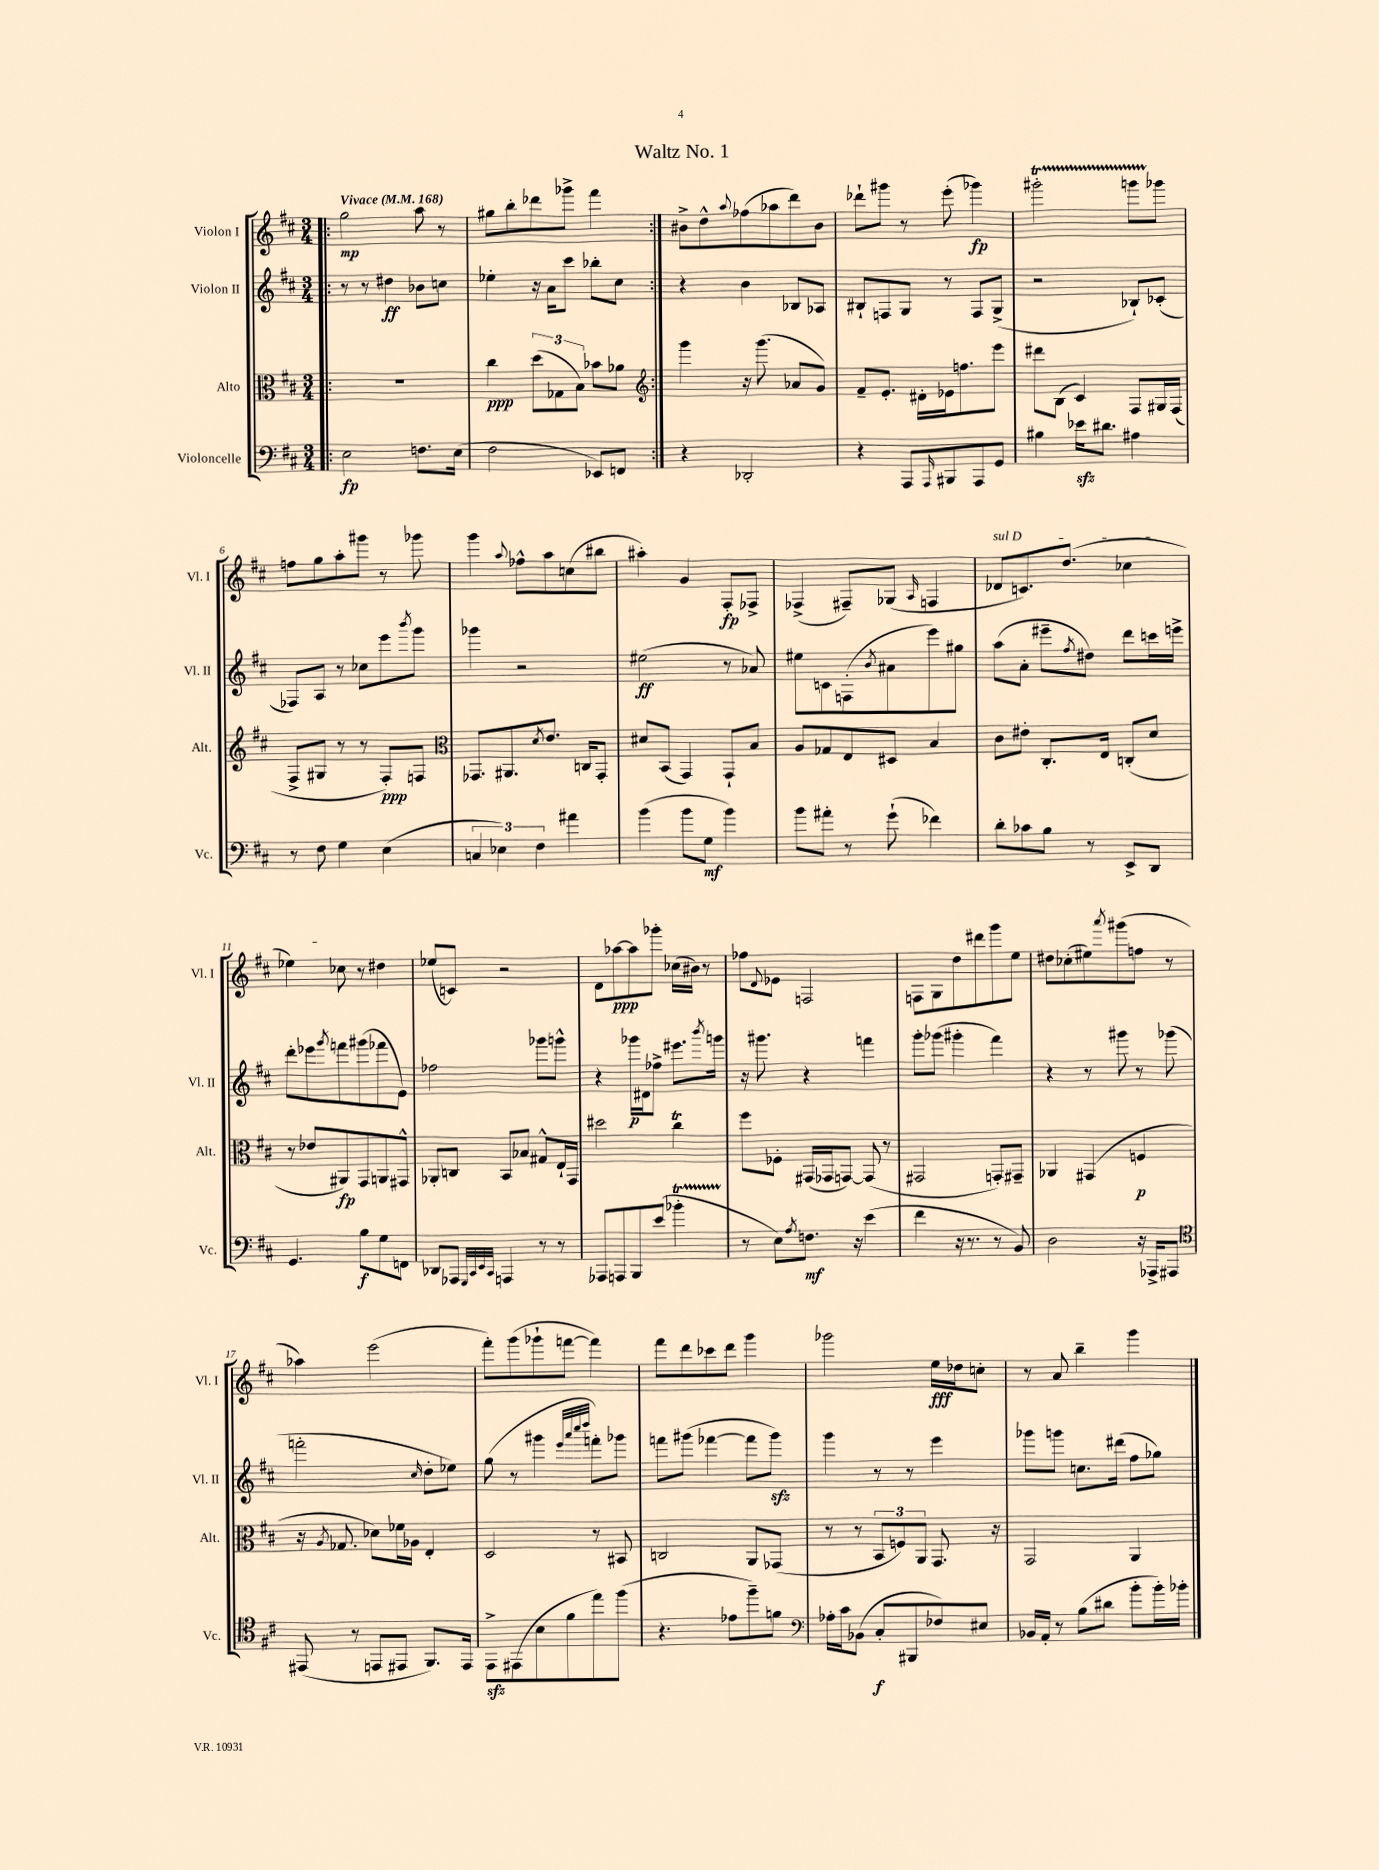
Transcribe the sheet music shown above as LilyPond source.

\header { title = "Waltz No. 1" }
<<
\new StaffGroup <<
\new Staff = "s0" \with { instrumentName = "Violon I" shortInstrumentName = "Vl. I" } {
    \clef treble \key d \major \numericTimeSignature \time 3/4 \tempo "Vivace" 4 = 168
    \repeat volta 2 { \bar ".|:" g''2\mp a''8 r8 |
    gis''8 b''8-. des'''8 ges'''8-> fis'''4 | }
    bis'8-> d''8-^ \appoggiatura { a''8 } fes''8( aes''8 d'''8) bis'8 |
    des'''8-! gis'''8 r8 e'''8-.( ges'''4\fp) |
    gis'''2-.\startTrillSpan g'''8 ges'''8\stopTrillSpan |
    f''8 g''8 a''8-. gis'''8 r8 ges'''8 |
    g'''4 \appoggiatura { a''8 } fes''8-^ a''8 c''8( bis''8 |
    ais''4-.) g'4 fis8-.\fp fes8-> |
    fes4->( fis8--) ges8( \grace { a16 } f4 |
    \once \override TextSpanner.bound-details.left.text = \markup { \italic "sul D" } des'8\startTextSpan c'8.) d''8.( ces''4 |
    ees''4) ces''8\stopTextSpan r8 dis''4 |
    ees''8( c'8) r2 |
    d'8 aes''8~\ppp aes''8 ges'''8-. ces''16( bis'16) r8 |
    fes''8 \appoggiatura { d'8 } ees'8 f2 |
    f8 g8 d''8 dis'''8 g'''8 e''8 |
    dis''8 ces''8-.( eis''8) \acciaccatura { a'''8 } gis'''8( f''8 r8 |
    aes''4) e'''2( |
    fis'''8-.) g'''8( ges'''8-! f'''8~ f'''4) |
    fis'''8 d'''8 ces'''8 d'''8 g'''4 |
    ges'''2 e''16\fff des''16 c''8-. |
    r8 a'8 b''4-- g'''4 \bar "|." |
}
\new Staff = "s1" \with { instrumentName = "Violon II" shortInstrumentName = "Vl. II" } {
    \clef treble \key d \major \numericTimeSignature \time 3/4
    \repeat volta 2 { \bar ".|:" r8 r8 dis''4\ff bes'8 c''8 |
    ees''4-. r16 a'16 cis'''8 bes''8-. cis''8 | }
    r4 b'4 bes8 aes8 |
    bis8-! f8 g8 r8 f8 g8->( |
    r2 bes8-!) ces'8-.( |
    fes8) a8 r8 ces''8 e'''8 \acciaccatura { b'''8 } g'''8 |
    ges'''4 r2 |
    eis''2\ff( r8 aes'8) |
    eis''8 c'8 f8-.( \acciaccatura { b'8 } ais'8 e'''8) gis''8 |
    a''8( a'8-. eis'''8-- \acciaccatura { fis''8 } dis''8) d'''8 c'''16 e'''16-> |
    d'''8-. ees'''8 \acciaccatura { g'''8 } f'''8 gis'''8( fes'''8 e'8) |
    fes''2 ges'''8 g'''8-^ |
    r4 ges'''16\p dis'16 fes''8-> eis'''8. \acciaccatura { b'''8 } g'''16 |
    r16 gis'''8. r4 f'''4 |
    g'''8-. ges'''8( gis'''4-. fis'''4) |
    r4 r8 gis'''8 r8 ges'''8( |
    f'''2-. \grace { cis''16 } d''8-. ees''8) |
    g''8( r8 gis'''4 \grace { e'''32 a'''32 cis''''32 d''''32 } f'''8-.) ges'''8 |
    f'''8 gis'''8( fes'''4~ fes'''8 gis'''8\sfz) |
    g'''4 r8 r8 e'''4 |
    ges'''8 g'''8 c''8. dis'''16( fis''8 ges''8) \bar "|." |
}
\new Staff = "s2" \with { instrumentName = "Alto" shortInstrumentName = "Alt." } {
    \clef alto \key d \major \numericTimeSignature \time 3/4
    \repeat volta 2 { \bar ".|:" R2. |
    cis''4\ppp \tuplet 3/2 { d''8( ges8 b8) } bes'8 aes'8 | }
    \clef treble g'''4 r16 g'''8.( aes'8 g'8) |
    fis'8-- e'8.-. dis'16-. ees'16 f''8. e'''8 |
    dis'''8 b8( cis'4) fis8 gis16 fis16( |
    fis8-> gis8 r8 r8 fis8-.\ppp) f8 |
    \clef alto ges,8. ais,8. \acciaccatura { d'8 } e'8. c16 ges,8-. |
    dis'8 b,8( g,4) g,8-! b8 |
    a8 ges8 e8 dis8 b4 |
    cis'8 eis'8-. cis8.-. e16 c8-.( d'8 |
    r8 ees'8 ais,8\fp) g,8 a,8 gis,8-^ |
    aes,8-. c8 b,8 bes8 gis8-^ e16-! g,16 |
    dis''2 cis''4\trill |
    fis''8 fes8-. gis,16( ges,16 g,8~) g,8( r8 |
    gis,2 g,8-.) gis,8-- |
    aes,4 gis,4( f4\p |
    r16 \acciaccatura { a8 } ges8. des'8) fes'16 aes16 e4-. |
    d2 r8 bis,8 |
    c2 a,8 ges,8( |
    r8 r8 \tuplet 3/2 { b,8 f8) a,8 } g,8. r16 |
    g,2 a,4 \bar "|." |
}
\new Staff = "s3" \with { instrumentName = "Violoncelle" shortInstrumentName = "Vc." } {
    \clef bass \key d \major \numericTimeSignature \time 3/4
    \repeat volta 2 { \bar ".|:" e2\fp f8. e16( |
    fis2 ees,8) f,8 | }
    r4 des,2-. |
    r4 a,,8 \grace { a,,16 } bis,,8 a,,8 g,8 |
    bis4 ees'16\sfz dis'8. ais4 |
    r8 fis8 g4 e4( |
    \tuplet 3/2 { c4 ees4) fis4 } ais'4 |
    b'4( b'8 g8\mf b'4) |
    b'8 ais'8-. r8 g'8-!( fes'4) |
    d'8-. ces'8 b8 r8 e,8-> d,8 |
    g,4. b8\f g8 f,8 |
    des,8 aes,,8 \grace { g,,32 cis,32 e,32 cis,32 } a,,4 r8 r8 |
    aes,,8 a,,8 b,,8 e'8( bes'4-.\startTrillSpan |
    r8\stopTrillSpan e8) \acciaccatura { a8 } f8.\mf r16 e'4( |
    fis'4 r16 r8. r8 b,8) |
    d2 r16 aes,,16-> ais,,8 |
    \clef tenor eis,8( r8 e,8 eis,8 fis,8.) eis,16 |
    e,8->\sfz eis,8( b8 fis'8 e''8) fis''8( |
    r4. ees'8 fis''8--) f'8 |
    \clef bass aes16-. cis'16 bes,8( cis8-.\f bis,,8 fes8) eis8 |
    bes,16 a,16-. r8 b8( dis'8 b'8-. b'16-.) bes'16-. \bar "|." |
}
>>
>>
